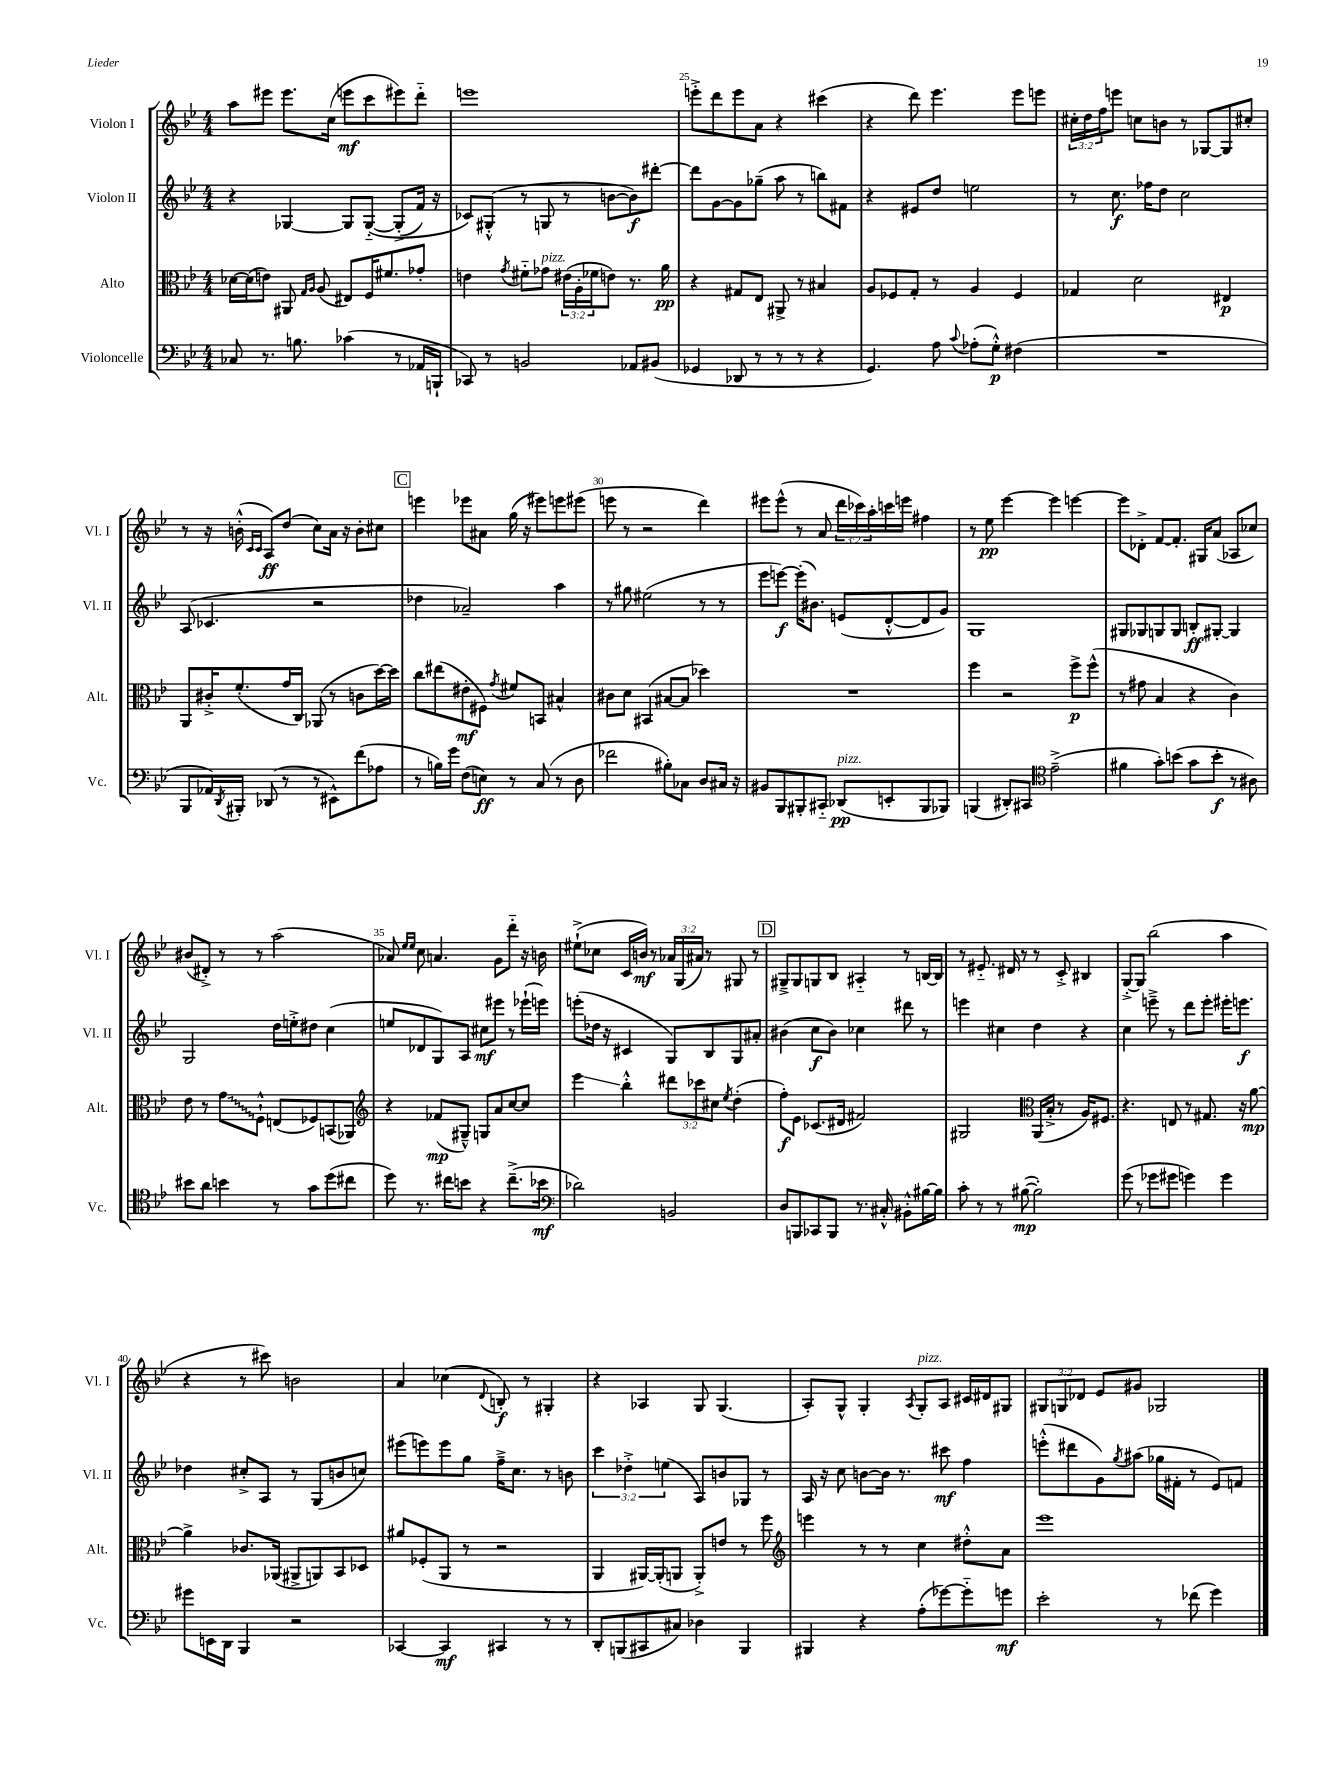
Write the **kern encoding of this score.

**kern	**kern	**kern	**kern
*staff4	*staff3	*staff2	*staff1
*clefF4	*clefC3	*clefG2	*clefG2
*k[b-e-]	*k[b-e-]	*k[b-e-]	*k[b-e-]
*M4/4	*M4/4	*M4/4	*M4/4
8C-	[16d-	4r	8aa
.	(16d-]	.	.
8.r	8e)	.	8eee#
.	8AA#	[4G-	8.eee#
8.B	.	.	.
.	16qqG	.	.
.	16qqA	.	.
.	(8A	.	.
.	.	.	(16cc
(4c-	8E#)	8G-]	8eee
.	16F	&([8G-'~	8ccc
.	8.f#	.	.
8r	.	(8G-'^]	8eee#)
16AA-	8g-'	16f)	8ddd'~
16BBB`	.	16r	.
=	=	=	=
8CC-)	4e	8c-&)	1eee
8r	.	(8G#'^^	.
.	8qg	.	.
2BB	8f#'~	8r	.
.	8g-	8G	.
.	(24e#	8r	.
.	24A'	.	.
.	24f-	.	.
.	8e)	[8b	.
8AA-	8.r	8b])	.
(8BB#	.	[8ddd#'	.
.	16a	.	.
=	=	=	=
4GG-	4r	8ddd#]	8eee'^
.	.	[8g	8ddd
8DD-	8G#	8g]	8eee
8r	8E-	(8gg-~	8a
8r	8AA#^	8aa	4r
8r	8r	8r	.
4r	4B#	8bb)	(4ccc#
.	.	8f#	.
=	=	=	=
4.GG)	8A	4r	4r
.	8F-	.	.
.	8G'	8e#	8ddd)
8A	8r	8dd	4.eee-
8qqc	.	.	.
(8A-'	4A	2ee	.
8G'^^)	.	.	.
(4F#	4F-	.	8eee-
.	.	.	8eee
=	=	=	=
1r	4G-	8r	24cc#'
.	.	.	24dd
.	.	.	24ff
.	.	8.cc	8eee
.	2d	.	8cc
.	.	16ff-	.
.	.	8dd	8b
.	.	2cc	8r
.	.	.	[8G-
.	4E#	.	8G-]
.	.	.	8cc#'
=	=	=	=
8BBB-	8AA	(8A	8r
16AA-)	16c#'^	4.c-	16r
8qDD	.	.	.
16BBB#'	(8.f'	.	(16b'^^
.	.	.	16qqc
.	.	.	16qqc
(8DD-	.	.	8A)
8r	16g	.	(8dd
.	16C)	.	.
8r	(8AA-	2r	8cc)
8EE#^^)	8r	.	16a
.	.	.	16r
(8f	8c	.	8b'
8A-	[16dd)	.	8cc#
.	16dd]	.	.
=	=	=	=
8r	8cc	4dd-	4eee
16B)	(8ee#	.	.
16g	.	.	.
(8F	8e#'	2a-~)	8eee-
8E)	8F#)	.	8a#
.	8qg	.	.
8r	8f#	.	(16gg
.	.	.	16r
(8C	8BB	.	8eee#)
8r	4B#^^	4aa	8eee
8D	.	.	(8eee#
=	=	=	=
2f-	8c#	8r	8eee
.	8d	8gg#	8r
.	(4BB#	(2ee#	2r
8B#')	[8B#	.	.
8C-	8B#]	.	.
8D	4dd-)	8r	4ddd)
16C#	.	8r	.
16r	.	.	.
=	=	=	=
8BB#	1r	8eee-	8eee#
8BBB-	.	[8eee)	(8eee#^^
8BBB#'	.	(16eee']	8r
.	.	8.b#)	.
8CC#'~	.	.	8a
(8DD-	.	(8e	24ddd
.	.	.	24ccc-)
.	.	.	24aa'
8EE'	.	[8d'^^	16ccc
.	.	.	16eee
8BBB#	.	8d]	4ff#
8BBB-)	.	8g)	.
=	=	=	=
(4BBB	4ff	1G	8r
.	.	.	8ee-
8DD#')	2r	.	[4eee-
8CC#	.	.	.
*clefC4	*	*	*
(2e-~^	.	.	4eee-]
.	8ff^	.	[4eee
.	(8ff^^	.	.
=	=	=	=
4f#	8r	8G#	8eee]
.	8g#	8G-	8d-'^
8g')	4B-	8G	[8f
(8b	.	8G	8.f']
8g	4r	8B'	.
.	.	.	16G#
8b'	.	[8G#'	(8a
8r	4c)	4G#]	8A-
8A#)	.	.	8cc-)
=	=	=	=
8b#	8e-	2G	(8b#
8a	8r	.	8d#'^)
4b	8g	.	8r
.	8F`^^	.	8r
8r	(8E	16dd	(2aa
.	.	16ee'^	.
8g	8F-)	8dd#	.
(8dd	(8BB	(4cc	.
8cc#	8AA-)	.	.
=	=	=	=
*	*clefG2	*	*
8dd)	4r	8ee	8a-)
.	.	.	16qqee-
.	.	.	16qqee-
8.r	.	8d-	8cc
.	(8f-	8G)	4.a
16cc#	.	.	.
8b	8G#~^^)	8A	.
4r	8G	8cc#	.
.	8a	8eee#	8g
(8.cc#~^	[8cc	8r	8ddd'~
.	8cc]	(16eee-`	16r
16b-	.	16eee)	16b
=	=	=	=
*clefF4	*	*	*
2d-)	4eee-	(8eee'	(8ee#`^
.	.	16dd-	8cc-
.	.	16r	.
.	4bb-'^^	4c#	16c
.	.	.	16b)
.	.	.	8r
2BB	12ddd#	8G)	24a-
.	.	.	(24G
.	12ccc-	.	24a#)
.	.	8B-	8r
.	12cc#	.	.
.	8qee-	.	.
.	(4dd'	8G	8G#
.	.	8a#'	8r
=	=	=	=
8D	8ff')	(4b#	8G#~^
8BBB	8e-	.	8G#
8CC-	(8.c-	8cc	8G
8BBB	.	8b#)	8B-
.	16d#	.	.
8.r	2f#)	4cc-	4A#'~
16C#'^^	.	.	.
8BB#'^^	.	8ddd#	8r
[16B#	.	8r	[16B
16B#]	.	.	16B]
=	=	=	=
8c'	2G#	4eee	8r
8r	.	.	8.e#'~
8r	.	4cc#	.
.	.	.	16d#
([8B#	.	.	8r
*	*clefC3	*	*
2B#'])	(16AA	4dd	8r
.	16B-'^	.	.
.	8r	.	8c'^
.	16A)	4r	4B#
.	8.F#	.	.
=	=	=	=
(8g	4.r	4cc	[8G'^
8r	.	.	8G]
8g-	.	8eee~^	(2bb-
8g#	8E	8r	.
4g)	8r	8ddd	.
.	8.G#	8eee'	.
4g	.	16eee#'	4aa
.	16r	8.eee	.
.	[8a	.	.
=	=	=	=
8g#	4a^]	4dd-	4r
16EE	.	.	.
16DD	.	.	.
4BBB-	8.c-	8cc#'^	8r
.	.	8A	8ccc#)
.	(16AA-	.	.
2r	8AA#^	8r	2b
.	8AA)	(8G	.
.	8BB-	8b	.
.	8D-	8cc)	.
=	=	=	=
[4CC-	8a#	(8eee#	4a
.	(8F-'	8eee)	.
4CC-]	8AA	8eee	(4cc-
.	8r	8gg	.
.	.	.	8qqd
4CC#	2r	16ff~^	8B')
.	.	8.cc	.
.	.	.	8r
8r	.	8r	4G#'
8r	.	8b	.
=	=	=	=
8DD'	4AA	6ccc	4r
(8BBB	.	.	.
.	.	6dd-'^	.
8CC#	[16AA#)	.	4A-
.	(16AA#']	.	.
.	.	(6ee	.
8C#)	8AA	.	.
4D-	8AA'^)	8A)	8G
.	8e	8b	(4.G
4BBB	8r	8G-	.
.	8ff	8r	.
=	=	=	=
*	*clefG2	*	*
4BBB#	4eee	16A	8A')
.	.	16r	.
.	.	8cc	8G^^
4r	8r	[8b	4G'
.	8r	16b]	.
.	.	8.r	.
.	.	.	8qA
(8A'	4cc	.	8G'
[8g-)	.	8ccc#	8A
8g-'~]	8dd#'^^	4ff	16c#
.	.	.	16d#
8g	8a	.	8G#
=	=	=	=
2e-'	1eee-	(8eee'^^	12G#
.	.	.	12G
.	.	8ddd#	.
.	.	.	12d-
.	.	8g)	8e-
.	.	8qgg	.
.	.	(8aa#	8g#
8r	.	16gg-	2G-
.	.	16f#'	.
(8f-	.	8r	.
4g)	.	8e-)	.
.	.	8f	.
==	==	==	==
*-	*-	*-	*-
